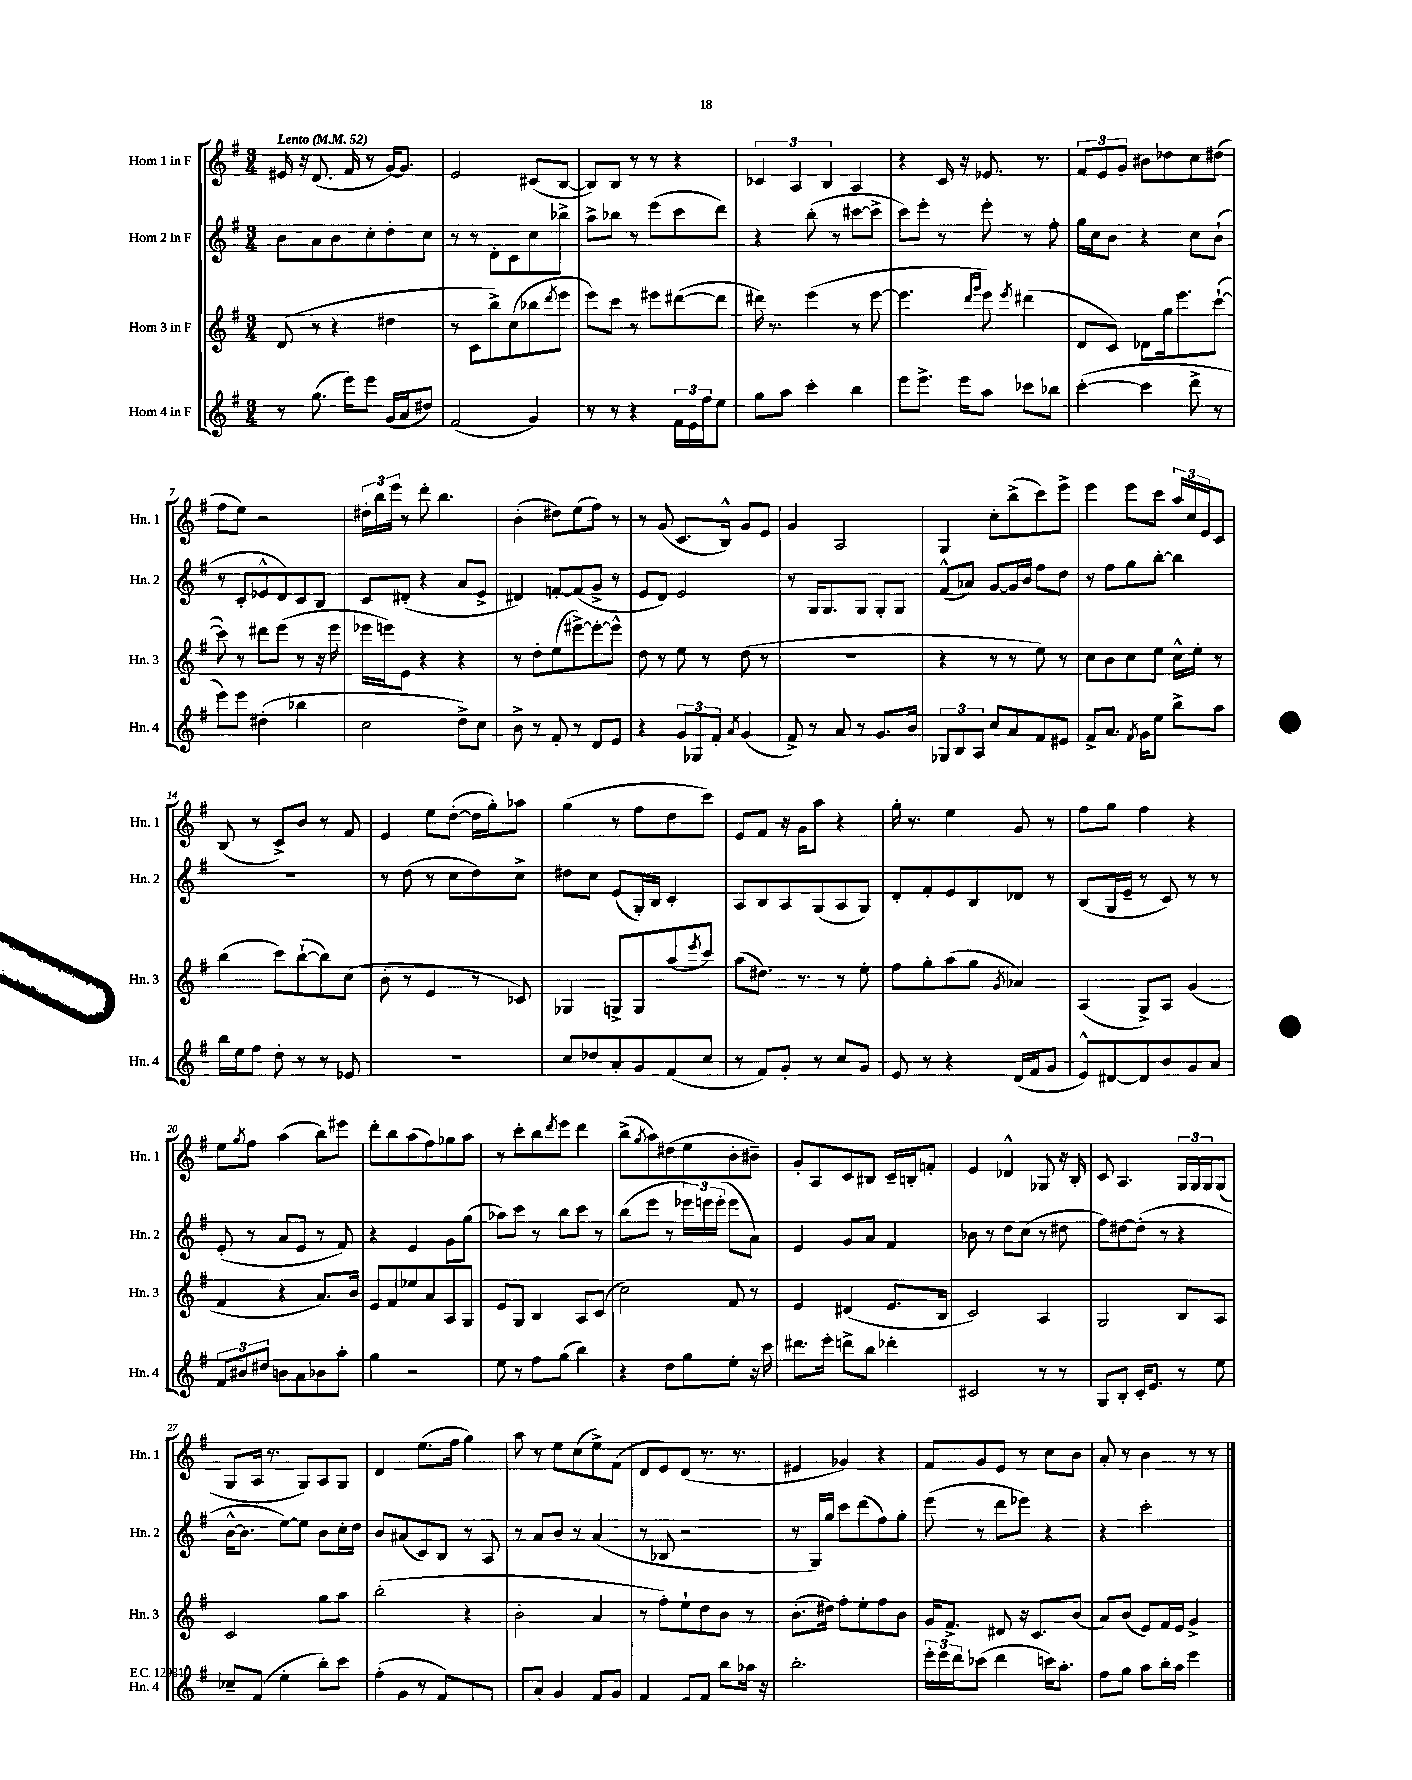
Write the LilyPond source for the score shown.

<<
\new StaffGroup <<
\new Staff = "s0" \with { instrumentName = "Horn 1 in F" shortInstrumentName = "Hn. 1" } {
    \clef treble \key g \major \numericTimeSignature \time 3/4 \tempo "Lento" 4 = 52
    eis'16 r16 d'8.( fis'16 r8 g'16~) g'8. |
    e'2 cis'8( b8~ |
    b8) b8 r8 r8 r4 |
    \tuplet 3/2 { ces'4 a4 b4 } a4 |
    r4 c'16 r16 ees'8. r8. |
    \tuplet 3/2 { fis'8 e'8 g'8 } bis'8 des''8 c''8 dis''8( |
    fis''8 e''8) r2 |
    \tuplet 3/2 { dis''16-. b''16 e'''16 } r8 d'''8-. b''4. |
    b'4-.( dis''8) e''8( fis''8) r8 |
    r8 g'8( c'8. b16-^) g'8 e'8 |
    g'4 a2 |
    g4 c''8-. b''8->( c'''8) e'''8-> |
    e'''4 e'''8 c'''8 \tuplet 3/2 { a''16 c''16 e'16 } c'8 |
    b8( r8 c'8->) b'8 r8 fis'8 |
    e'4 e''8 d''8~-.( d''16 g''16-.) aes''8 |
    g''4( r8 fis''8 d''8 c'''8) |
    e'8 fis'8 r16 g'16 a''8 r4 |
    g''16-. r8. e''4 g'8 r8 |
    fis''8 g''8 fis''4 r4 |
    e''8 \acciaccatura { g''8 } fis''8 a''4( b''8) eis'''8 |
    d'''8-. b''8 a''8( fis''8) ges''8 a''8 |
    r8 c'''8-. b''8 \acciaccatura { d'''8 } e'''8 d'''4 |
    b''8->( \acciaccatura { g''8 } a''8) dis''8( e''8 b'8-. bis'8--) |
    g'8-. a8 c'8 bis8 c'16-- b16-. f'8-. |
    e'4 des'4-^ ges8 r16 b16-. |
    c'8 a4. \tuplet 3/2 { g16 g16 g16 } g8( |
    g8 a16 r8. g8) a8 g8 |
    d'4 e''8.( fis''16 g''4) |
    a''8 r8 e''8 c''8( e''8->) fis'8( |
    d'8 e'8) d'8( r8. r8. |
    eis'4 ges'4) r4 |
    fis'8 g'8 e'8 r8 c''8 b'8 |
    a'8-. r8 b'4 r8 r8 \bar "|." |
}
\new Staff = "s1" \with { instrumentName = "Horn 2 in F" shortInstrumentName = "Hn. 2" } {
    \clef treble \key g \major \numericTimeSignature \time 3/4
    b'8 a'8 b'8 c''8-. d''8-. c''8 |
    r8 r8 d'8-. c'8 c''8 bes''8-> |
    a''8-> bes''8 r8 e'''8( c'''8 d'''8) |
    r4 b''8-.( r8 cis'''8~ cis'''8-> |
    c'''8) e'''8-. r8 e'''8-. r8 fis''8-. |
    g''16 c''16 b'8 r4 c''8 b'8-!( |
    r8 c'8-. ees'8-^ d'8) c'8 b8 |
    c'8 dis'8-.( r4 a'8 e'8-> |
    dis'4) f'8~-. f'8( g'8-> r8 |
    e'8 d'8) e'2 |
    r8 g16 g8. g8 g8-. g8 |
    fis'8-^( aes'8) g'8~ g'16 b'16 fis''8 d''8 |
    r8 fis''8 g''8 b''8~-. b''4 |
    R2. |
    r8 d''8( r8 c''8 d''8) c''8-> |
    dis''8 c''8 e'8( g16-.) b16 c'4-. |
    a8 b8 a8 g8( a8 g8) |
    d'8-. fis'8-. e'8 b8 des'8 r8 |
    b8( g16 e'16-- r8 c'8) r8 r8 |
    e'8-.( r8 a'8 e'8 r8 fis'8) |
    r4 e'4 g'8 g''8( |
    aes''8) c'''8 r8 b''8 c'''8 r8 |
    b''8( e'''8 r8 \tuplet 3/2 { ees'''16) e'''16 e'''16-.( } e'''8 a'8) |
    e'4 g'8 a'8 fis'4 |
    bes'8 r8 d''8 c''8( r8 dis''8 |
    fis''8) dis''8~ dis''8-.( r8 r4 |
    b'16~-^ b'8. e''8~) e''8 b'8 c''16-. d''16 |
    b'8 ais'8( c'8) b8 r8 a8 |
    r8 a'8 b'8 r8 a'4( |
    r8 bes8 r2 |
    r8 g16) g''16 c'''8 d'''8( fis''8) g''8-. |
    e'''8( r8 d'''8 ees'''8) r4 |
    r4 c'''2-. \bar "|." |
}
\new Staff = "s2" \with { instrumentName = "Horn 3 in F" shortInstrumentName = "Hn. 3" } {
    \clef treble \key g \major \numericTimeSignature \time 3/4
    d'8( r8 r4 dis''4 |
    r8 c'8 b''8->) c''8( bes''8 \acciaccatura { d'''8 } e'''8 |
    e'''8) c'''8 r8 eis'''8 dis'''8~( dis'''8 |
    dis'''16) r8. e'''4( r8 e'''8~ |
    e'''4. \grace { d'''16 g'''16 } e'''8) \acciaccatura { e'''8 } dis'''4( |
    d'8 c'8) des'8 g''16 e'''8. c'''8~-!( |
    c'''8) r8 dis'''8 e'''8( r8 r16 e'''16 |
    ees'''16 e'''16) e'8 r4 r4 |
    r8 d''8-. e''8( eis'''8~->) eis'''8~-. eis'''8-^ |
    d''8 r8 e''8 r8 d''8( r8 |
    R2. |
    r4 r8 r8 e''8) r8 |
    c''8 b'8 c''8 e''8 c''16-^ e''16-. r8 |
    b''4( c'''8) b''8~-!( b''8) c''8( |
    b'8-. r8 e'4 r8 ces'8) |
    ges4 g8-> g8 a''8( \acciaccatura { e'''8 } c'''8) |
    a''8( dis''8.) r8. r8 e''8-. |
    fis''8 g''8-. a''8( g''8 \acciaccatura { g'8 } aes'4) |
    a4( g8->) a8 g'4( |
    fis'4 r4 a'8.) b'16 |
    e'8 fis'8 ees''8 a'8 a8 g8 |
    e'8 g8 b4 a8 c'8( |
    c''2) fis'8 r8 |
    e'4 dis'4( e'8. b16 |
    c'2) a4 |
    g2 b8 a8 |
    c'2 g''8 a''8 |
    b''2-.( r4 |
    b'2-. a'4 |
    r8 fis''8-.) e''8-! d''8 b'8 r8 |
    b'8.-.( dis''16) fis''8-. e''8-. fis''8 b'8 |
    g'16 fis'8.-> dis'8 r16 c'8. b'8( |
    a'8) b'8( e'8) fis'16 e'16 g'4-> \bar "|." |
}
\new Staff = "s3" \with { instrumentName = "Horn 4 in F" shortInstrumentName = "Hn. 4" } {
    \clef treble \key g \major \numericTimeSignature \time 3/4
    r8 g''8.( e'''16) e'''8 g'16( a'16 dis''8) |
    fis'2( g'4) |
    r8 r8 r4 \tuplet 3/2 { fis'16 e'16 fis''16 } e''8 |
    g''8 a''8 c'''4-. b''4 |
    e'''8 e'''8.-> e'''16 a''8 ces'''8 bes''8 |
    c'''4~-.( c'''4 d'''8-> r8 |
    e'''8) e'''8 dis''4-.( bes''4 |
    c''2 d''8->) c''8 |
    b'8-> r8 fis'8-. r8 d'8 e'8 |
    r4 \tuplet 3/2 { g'8 ges8 fis'8-. } \acciaccatura { a'8 } g'4( |
    fis'8->) r8 a'8 r8 g'8. b'16 |
    \tuplet 3/2 { ges8 b8 a8 } c''8 a'8 fis'8 eis'8 |
    fis'8-> a'8. \acciaccatura { fis'8 } g'16 e''8 b''8-> a''8 |
    b''16 e''16 fis''8 d''8-. r8 r8 ees'8 |
    R2. |
    c''8 des''8 a'8-. g'8 fis'8( c''8 |
    r8 fis'8) g'8-. r8 c''8 g'8 |
    e'8 r8 r4 d'16( fis'16 g'8 |
    e'8-^) dis'8~ dis'8 b'8 g'8 a'8 |
    \tuplet 3/2 { fis'8 bis'8 dis''8 } b'8 a'8 bes'8 a''8-. |
    g''4 r2 |
    e''8 r8 fis''8 g''8( b''4) |
    r4 d''8 g''8 e''8-. r16 c'''16 |
    dis'''8. e'''16-. d'''8-> b''8 des'''4-. |
    cis'2 r8 r8 |
    g8 b8-. c'16-. e'8. r8 e''8 |
    ces''8-- fis'8( e''4-. b''8-.) c'''8 |
    fis''8-.( g'8 r8 fis'8) g8 a8-. |
    g8 a'8( g'4-- fis'8) g'8 |
    fis'4 e'8 fis'8 b''8 aes''16 r16 |
    b''2.-. |
    \tuplet 3/2 { e'''16-. e'''16 d'''16 } ces'''8( d'''4 c'''16) a''8.-. |
    fis''8 g''8 a''8 b''16-. a''16 e'''4 \bar "|." |
}
>>
>>
